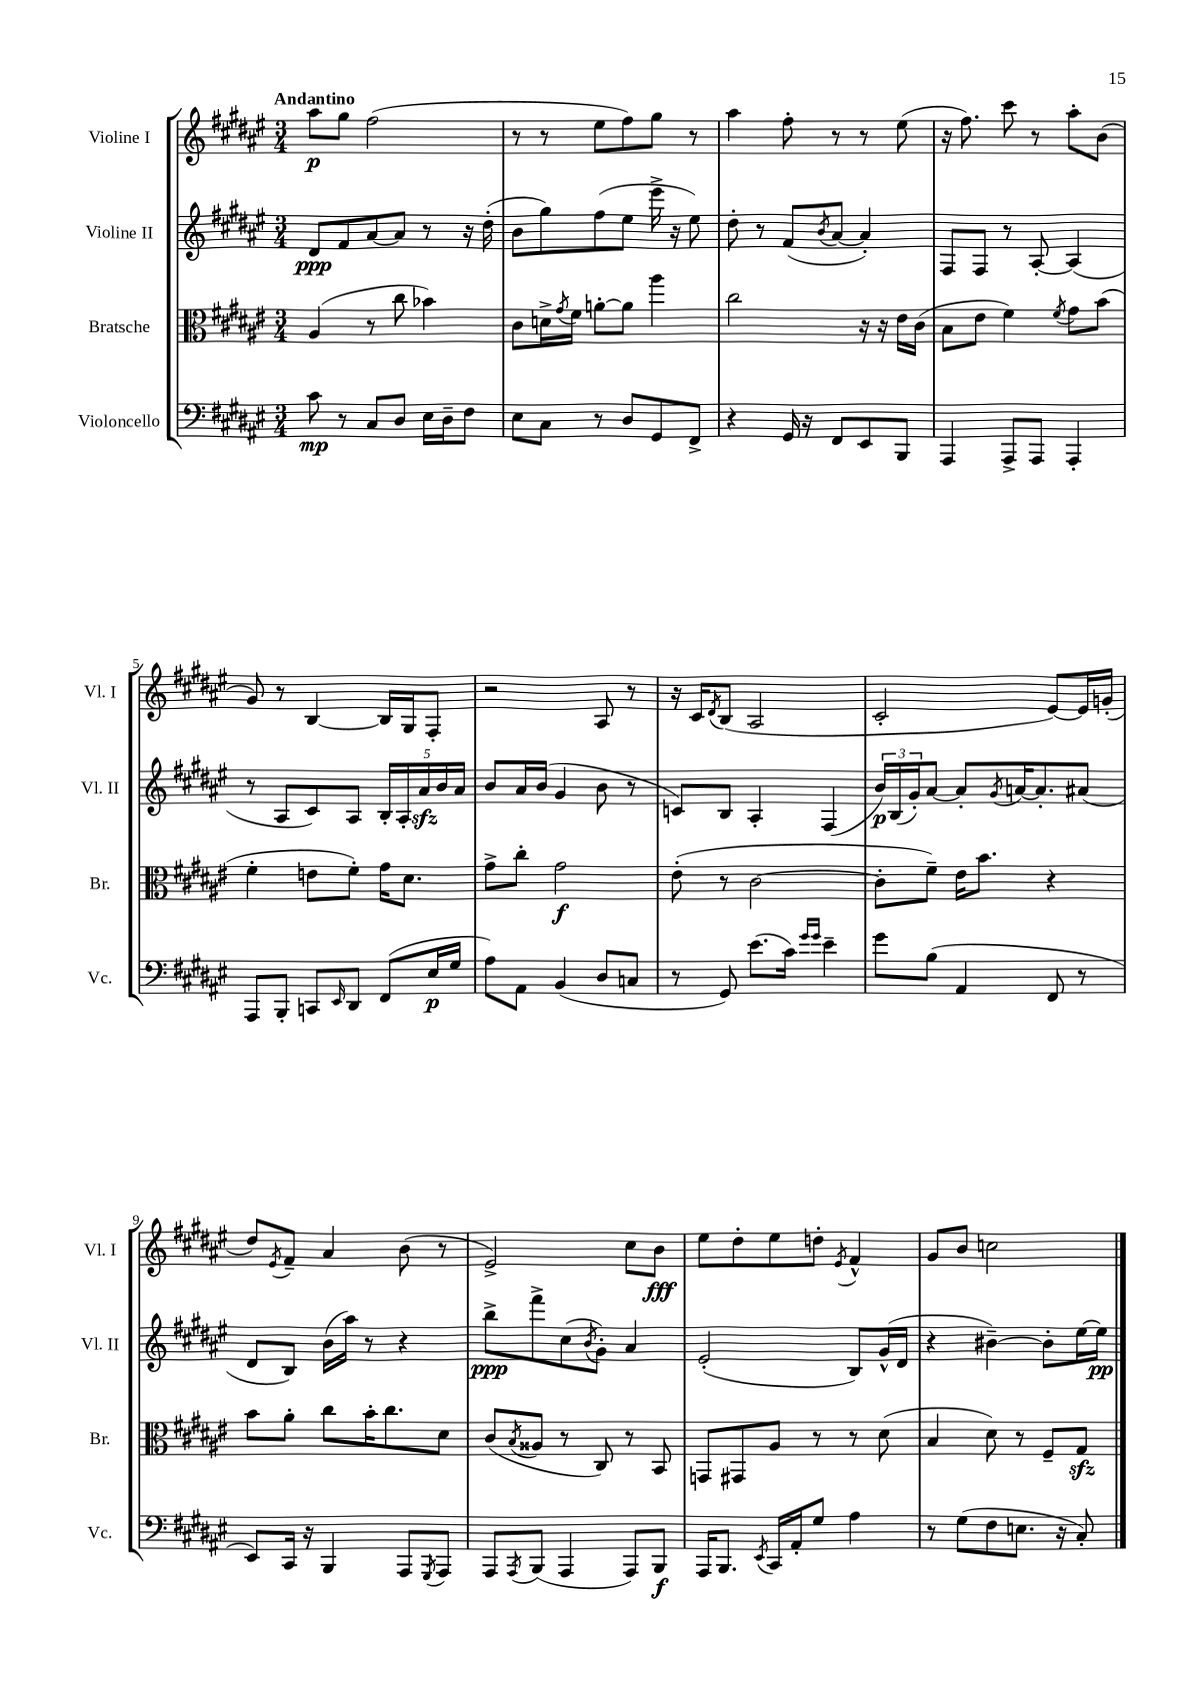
<<
\new StaffGroup <<
\new Staff = "s0" \with { instrumentName = "Violine I" shortInstrumentName = "Vl. I" } {
    \clef treble \key fis \major \numericTimeSignature \time 3/4 \tempo "Andantino"
    ais''8\p gis''8 fis''2( |
    r8 r8 eis''8 fis''8) gis''8 r8 |
    ais''4 fis''8-. r8 r8 eis''8( |
    r16 fis''8.) cis'''8 r8 ais''8-. b'8( |
    gis'8) r8 b4~ b16 gis16 fis8-. |
    r2 ais8 r8 |
    r16 cis'16 \acciaccatura { dis'8 } b8( ais2 |
    cis'2-. eis'8~) eis'16 g'16-.( |
    dis''8) \acciaccatura { eis'8 } fis'8-- ais'4 b'8( r8 |
    eis'2->) cis''8 b'8\fff |
    eis''8 dis''8-. eis''8 d''8-. \acciaccatura { eis'8 } fis'4-^ |
    gis'8 b'8 c''2 \bar "|." |
}
\new Staff = "s1" \with { instrumentName = "Violine II" shortInstrumentName = "Vl. II" } {
    \clef treble \key fis \major \numericTimeSignature \time 3/4
    dis'8\ppp fis'8 ais'8~ ais'8 r8 r16 dis''16-.( |
    b'8 gis''8) fis''8( eis''8 eis'''16-> r16 eis''8) |
    dis''8-. r8 fis'8( \acciaccatura { b'8 } ais'8~ ais'4-.) |
    fis8 fis8 r8 ais8~-. ais4( |
    r8 ais8 cis'8) ais8 \tuplet 5/4 { b16-. ais16-. ais'16\sfz b'16 ais'16 } |
    b'8 ais'16 b'16( gis'4 b'8 r8 |
    c'8) b8 ais4-. fis4( |
    \tuplet 3/2 { b'16\p) b16( gis'16-.) } ais'8~ ais'8-. \acciaccatura { gis'8 } a'16~ a'8.-. ais'8( |
    dis'8 b8) b'16( ais''16) r8 r4 |
    b''8->\ppp fis'''8-> cis''8( \acciaccatura { b'8 } gis'8-.) ais'4 |
    eis'2-.( b8) gis'16-^( dis'16 |
    r4 bis'4~--) bis'8-. eis''16~ eis''16\pp \bar "|." |
}
\new Staff = "s2" \with { instrumentName = "Bratsche" shortInstrumentName = "Br." } {
    \clef alto \key fis \major \numericTimeSignature \time 3/4
    ais4( r8 cis''8 bes'4) |
    cis'8 d'16-> \acciaccatura { gis'8 } fis'16 a'8~-. a'8 ais''4 |
    cis''2 r16 r16 eis'16 cis'16( |
    b8 eis'8 fis'4) \acciaccatura { fis'8 } gis'8 b'8( |
    fis'4-. e'8 fis'8-.) gis'16 dis'8. |
    gis'8-> cis''8-. gis'2\f |
    eis'8-.( r8 cis'2~ |
    cis'8-. fis'8--) eis'16 b'8. r4 |
    b'8 ais'8-. cis''8 b'16-. cis''8. dis'8 |
    cis'8( \acciaccatura { b8 } aisis8 r8 cis8) r8 b,8 |
    g,8 gis,8 ais8 r8 r8 dis'8( |
    b4 dis'8) r8 fis8-- gis8\sfz \bar "|." |
}
\new Staff = "s3" \with { instrumentName = "Violoncello" shortInstrumentName = "Vc." } {
    \clef bass \key fis \major \numericTimeSignature \time 3/4
    cis'8\mp r8 cis8 dis8 eis16 dis16-- fis8 |
    eis8 cis8 r8 dis8 gis,8 fis,8-> |
    r4 gis,16 r16 fis,8 eis,8 b,,8 |
    ais,,4 ais,,8-> ais,,8 ais,,4-. |
    ais,,8 b,,8-. c,8 \grace { eis,16 } dis,8 fis,8( eis16\p gis16 |
    ais8) ais,8 b,4( dis8 c8 |
    r8 gis,8) eis'8.( cis'16) \grace { gis'16 gis'16 } eis'4-- |
    gis'8 b8( ais,4 fis,8 r8 |
    eis,8) cis,16 r16 b,,4 ais,,8 \acciaccatura { gis,,8 } ais,,8 |
    ais,,8 \acciaccatura { ais,,8 } b,,8( ais,,4 ais,,8) b,,8\f |
    ais,,16 b,,8. \acciaccatura { eis,8 } cis,16 ais,16-. gis8 ais4 |
    r8 gis8( fis8 e8. r16 cis8-.) \bar "|." |
}
>>
>>
